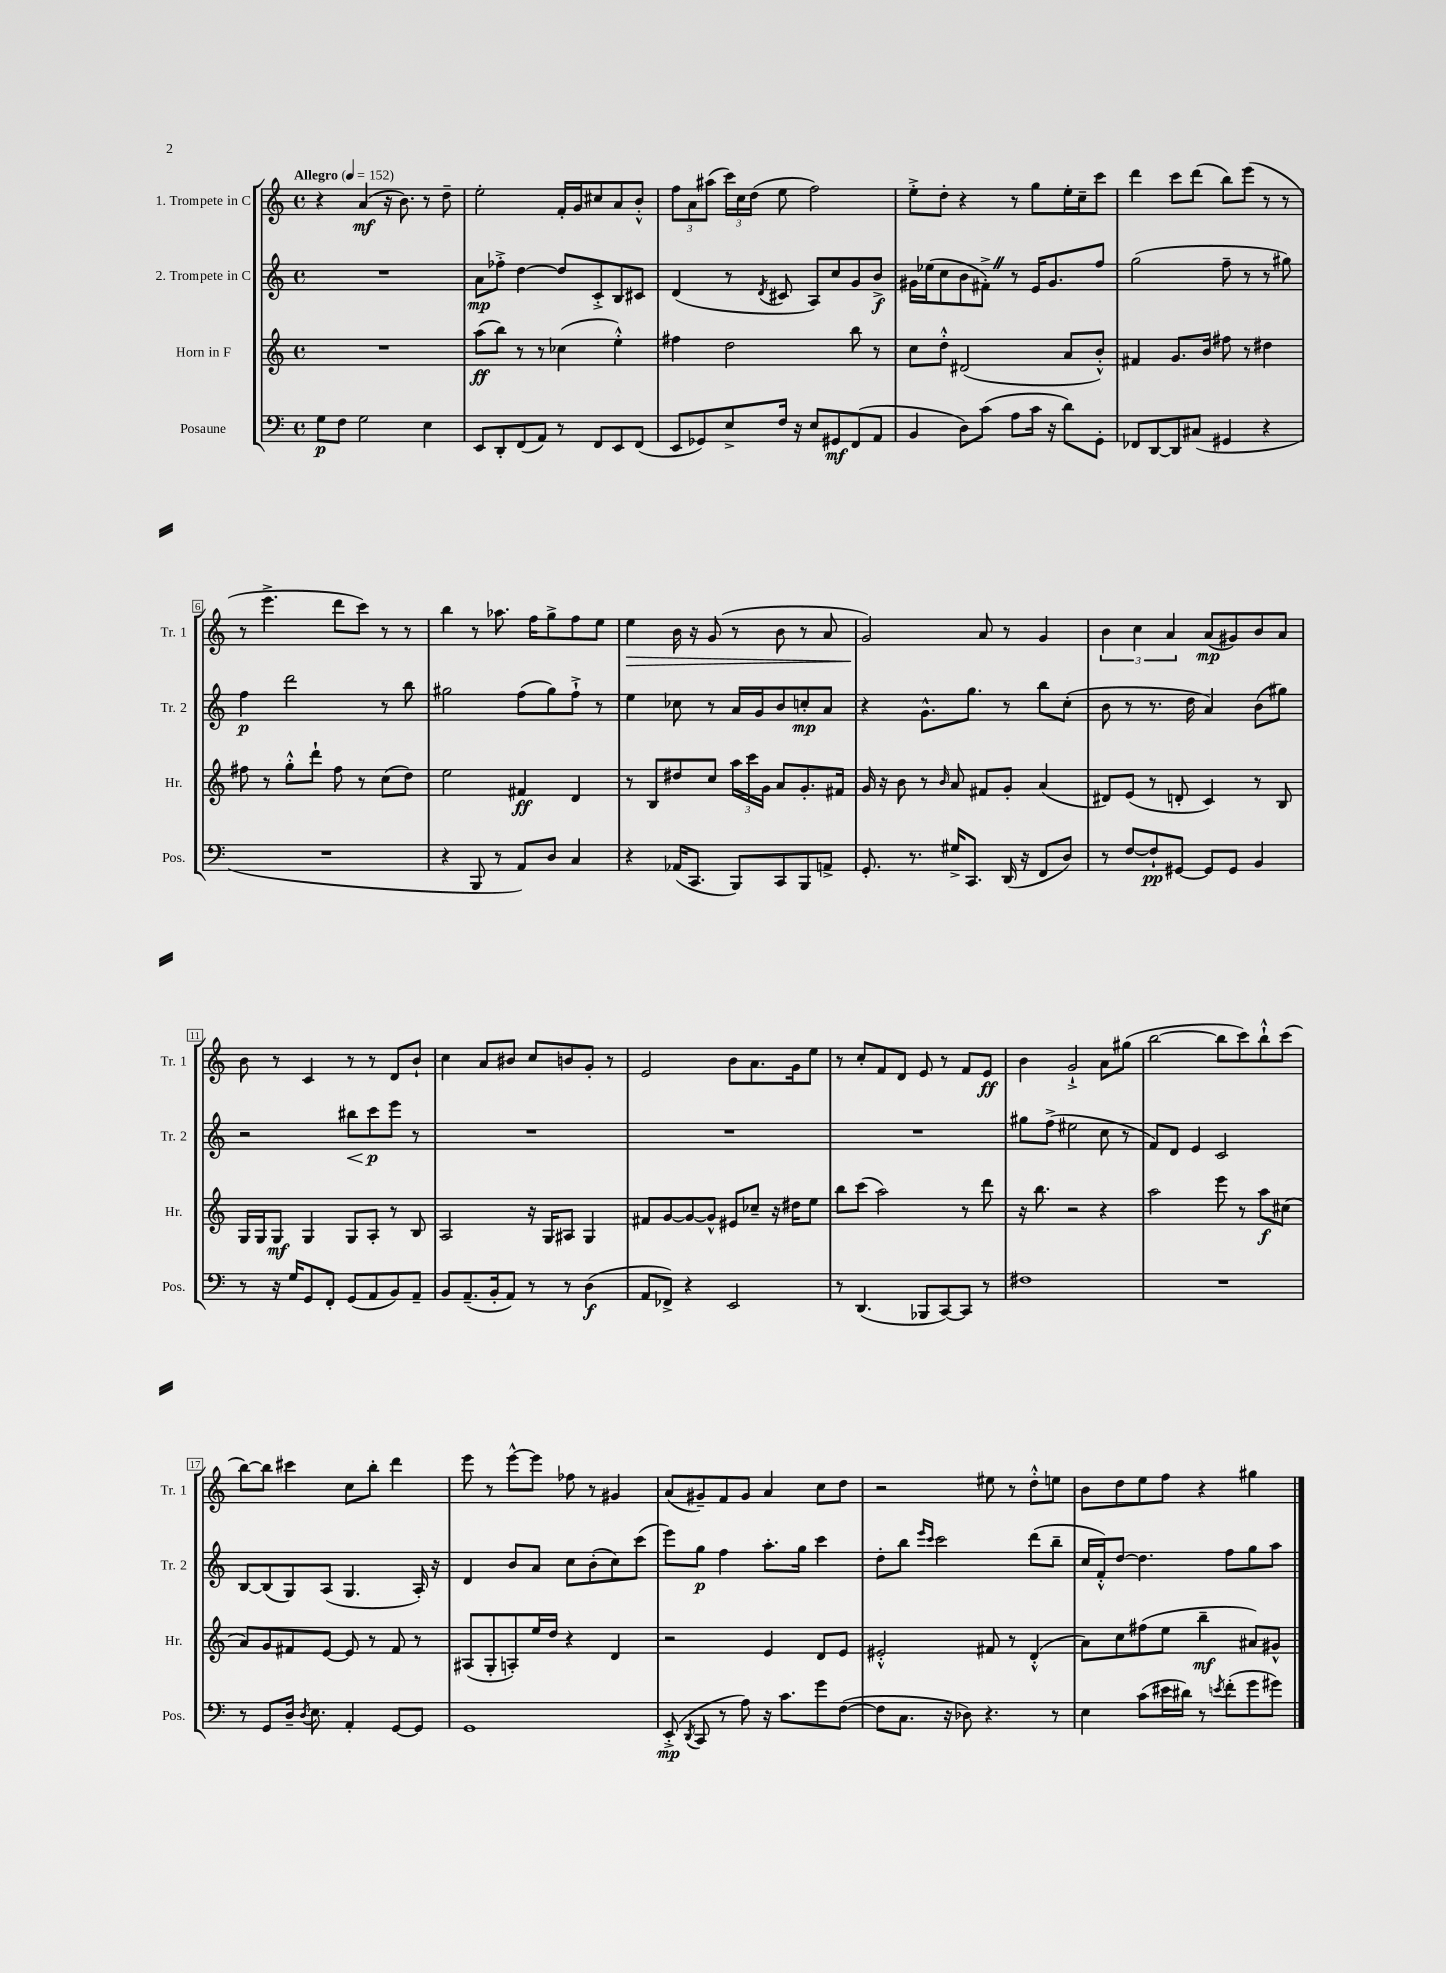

**kern	**kern	**kern	**kern
*staff4	*staff3	*staff2	*staff1
*clefF4	*clefG2	*clefG2	*clefG2
*k[]	*k[]	*k[]	*k[]
*M4/4	*M4/4	*M4/4	*M4/4
*met(c)	*met(c)	*met(c)	*met(c)
*MM152	*MM152	*MM152	*MM152
8G\L	1r	1r	4r
8F\J	.	.	.
2G\	.	.	(4a/
.	.	.	16r
.	.	.	8.b\)
4E\	.	.	8r
.	.	.	8dd~\
=	=	=	=
8EE/L	(8aa\L	8a\L	2ee'\
8DD'/	8bb\J)	8ff-'^\J	.
(8FF/	8r	[4dd\	.
8AA/J)	8r	.	.
8r	(4cc-\	8dd/]L	16f'/LL
.	.	.	16g/J
8FF/L	.	8c'^/	8cc#/
8EE/	4ee'^^\)	8B/	8a/
(8FF/J	.	8c#/J	8b'^^/J
=	=	=	=
8EE/L	4ff#\	(4d/	12ff\L
.	.	.	12a\
8GG-/)	.	.	.
.	.	.	(12aa#\J
8E^/	2dd\	8r	24ccc\LL)
.	.	.	24cc\
.	.	.	(24dd\JJ
.	.	8qd/	.
16F/Jk	.	8c#/	8ee\
16r	.	.	.
8E/L	.	8A/L)	2ff\)
8GG#/	.	8cc/	.
(8FF/	8bb\	8g/	.
8AA/J	8r	8b^/J	.
=	=	=	=
4BB/	8cc\L	16g#\LL	8ee'^\L
.	.	(16ee-\J	.
.	8dd'^^\J	8cc\	8dd'\J
8D\L)	(2d#/	8b\	4r
(8c\J	.	8f#'^\J)	.
8A\L	.	8r	8r
16c\Jk	.	16e/LK	8gg\L
16r	.	8.g#/	.
8d\L)	8a/L	.	16ee'\L
.	.	.	16cc~\J
8GG'\J	8b'^^/J)	8ff/J	8ccc\J
=	=	=	=
8FF-/L	4f#/	(2gg\	4ddd\
[8DD/	.	.	.
8DD/]	8.g/L	.	8ccc\L
(8C#/J	.	.	(8ddd\J
.	16b/Jk	.	.
4GG#/	8ff#\	8ff~\	8bb\L)
.	8r	8r	(8eee\J
4r	4dd#\	8r	8r
.	.	8gg#\)	8r
=	=	=	=
1r	8ff#\	4ff\	8r
.	8r	.	4.eee^\
.	8gg'^^\L	2ddd\	.
.	8ddd`\J	.	.
.	8ff#\	.	8ddd\L
.	8r	.	8ccc\J)
.	(8cc\L	8r	8r
.	8dd\J)	8bb\	8r
=	=	=	=
4r	2ee\	2gg#\	4bb\
8BBB/	.	.	8r
8r	.	.	8.aa-\
8AA/L)	4f#/	(8ff\L	.
.	.	.	16ff\LK
8D/J	.	8gg#\)	8gg^\
4C/	4d/	8ff`^\J	8ff\
.	.	8r	8ee\J
=	=	=	=
4r	8r	4ee\	4ee\
.	8B/L	.	.
(16AA-/LK	8dd#/	8cc-\	16b\
8.CC/J	.	.	16r
.	8cc/J	8r	(8g/
8BBB/L)	24aa\LL	16a/LL	8r
.	24ccc\	.	.
.	.	16g/J	.
.	24g\JJ	.	.
8CC/	8a/L	8b/	8b\
8BBB/	8.g'/	8cc'/	8r
8AA^/J	.	8a/J	8a/
.	16f#/Jk	.	.
=	=	=	=
8.GG'/	16g/	4r	2g/)
.	16r	.	.
.	8b\	.	.
8.r	.	.	.
.	8r	8.g^^\L	.
.	16qqb/	.	.
16G#^/LK	8a/	.	.
8.CC/J	.	8.gg\J	.
.	8f#/L	.	8a/
(16DD/	8g'/J	8r	8r
16r	.	.	.
8FF/L	(4a/	8bb\L	4g/
8D/J)	.	(8cc'\J	.
=	=	=	=
8r	8d#/L)	8b\	6b\
[8F/L	(8e/J	8r	.
.	.	.	6cc\
8F`/]	8r	8.r	.
.	.	.	6a/
[8GG#/J	8d'/	.	.
.	.	16dd\	.
8GG#/]L	4c/)	4a/)	(8a/L
8GG#/J	.	.	8g#/)
4BB/	8r	(8b\L	8b/
.	8B/	8gg#\J)	8a/J
=	=	=	=
8r	16G/LL	2r	8b\
.	16G/J	.	.
16r	8G/J	.	8r
16G/LK	.	.	.
8GG/	4G/	.	4c/
8FF'/J	.	.	.
(8GG/L	8G/L	8bb#\L	8r
8AA/	8A'/J	8ccc\	8r
8BB/)	8r	8eee\J	8d/L
8AA~/J	8B/	8r	8b`/J
=	=	=	=
8BB/L	2A/	1r	4cc\
(8.AA~/	.	.	.
.	.	.	8a/L
16BB'/k	.	.	.
8AA/J)	.	.	8b#/J
8r	16r	.	8cc/L
.	16G/LK	.	.
8r	8A#/J	.	8b/
(4D\	4G/	.	8g'/J
.	.	.	8r
=	=	=	=
8AA/L	8f#/L	1r	2e/
8FF-^/J)	[8g/	.	.
4r	8g/_	.	.
.	8g^^/]J	.	.
2EE/	8e#/L	.	8b\L
.	8cc-~/J	.	8.a\
.	16r	.	.
.	16dd#\LK	.	16g\k
.	8ee\J	.	8ee\J
=	=	=	=
8r	8bb\L	1r	8r
(4.DD/	(8ccc\J	.	8cc'/L
.	2aa\)	.	8f/
.	.	.	8d/J
8BBB-/L	.	.	8e/
[8CC/)	.	.	8r
8CC/]J	8r	.	8f/L
8r	8ddd\	.	8e/J
=	=	=	=
1F#	16r	8gg#\L	4b\
.	8.bb\	.	.
.	.	(8ff^\J	.
.	2r	2ee#\	2g`^/
.	4r	8cc\	8a\L
.	.	8r	(8gg#\J
=	=	=	=
1r	2aa\	8f/L)	[2bb\
.	.	8d/J	.
.	.	4e/	.
.	8eee\	2c/	8bb\]L
.	8r	.	8ccc\)
.	8aa\L	.	8bb`^^\
.	(8cc#\J	.	(8ccc\J
=	=	=	=
8r	8a/L)	[8B/L	[8bb\L)
8GG/L	8g/	(8B/]	8bb\]J
16D~/Jk	8f#/	8G/)	4ccc#\
8qD/	.	.	.
8.E\	.	.	.
.	[8e/J	(8A/J	.
4AA'/	8e/]	4.G/	8cc\L
.	8r	.	8bb'\J
[8GG/L	8f#/	.	4ddd\
8GG/]J	8r	16A'/)	.
.	.	16r	.
=	=	=	=
1GG	(8A#/L	4d/	8eee\
.	8G'/	.	8r
.	8A'/)	8b/L	[8eee^^\L
.	16ee/L	8a/J	8eee\]J
.	16dd/JJ	.	.
.	4r	8cc\L	8ff-\
.	.	(8b'\	8r
.	4d/	8cc\)	4g#/
.	.	(8ccc\J	.
=	=	=	=
(8EE'^/	2r	8eee\L)	(8a/L
8qDD/	.	.	.
8CC/	.	8gg\J	8g#~/)
8r	.	4ff\	8f/
8A\)	.	.	8g#/J
16r	4e/	8.aa'\L	4a/
8.c\L	.	.	.
.	.	16gg\Jk	.
8g\	8d/L	4ccc\	8cc\L
([8F\J	8e/J	.	8dd\J
=	=	=	=
8F\]L	2e#'^^/	8dd'\L	2r
8.C\J	.	8bb\J	.
.	.	16qqeee/LL	.
.	.	16qqccc/JJ	.
.	.	2ccc\	.
16r	.	.	.
8D-\)	.	.	.
4.r	8f#/	.	8ee#\
.	8r	.	8r
.	(4d'^^/	(8ddd\L	8dd'^^\L
8r	.	8bb~\J	8ee\J
=	=	=	=
4E\	8a\L)	16cc/LL	8b\L
.	.	16f'^^/J)	.
.	8cc\	[8dd/J	8dd\
(8c\L	(8ff#\	4.dd\]	8ee\
16e#\L	8ee\J	.	8ff\J
16d#\JJ)	.	.	.
8r	4bb~\	.	4r
8qe/	.	.	.
(8f'\L	.	8ff\L	.
8g\	8a#/L)	8gg\	4gg#\
8g#\J)	8g#^^/J	8aa\J	.
==	==	==	==
*-	*-	*-	*-
